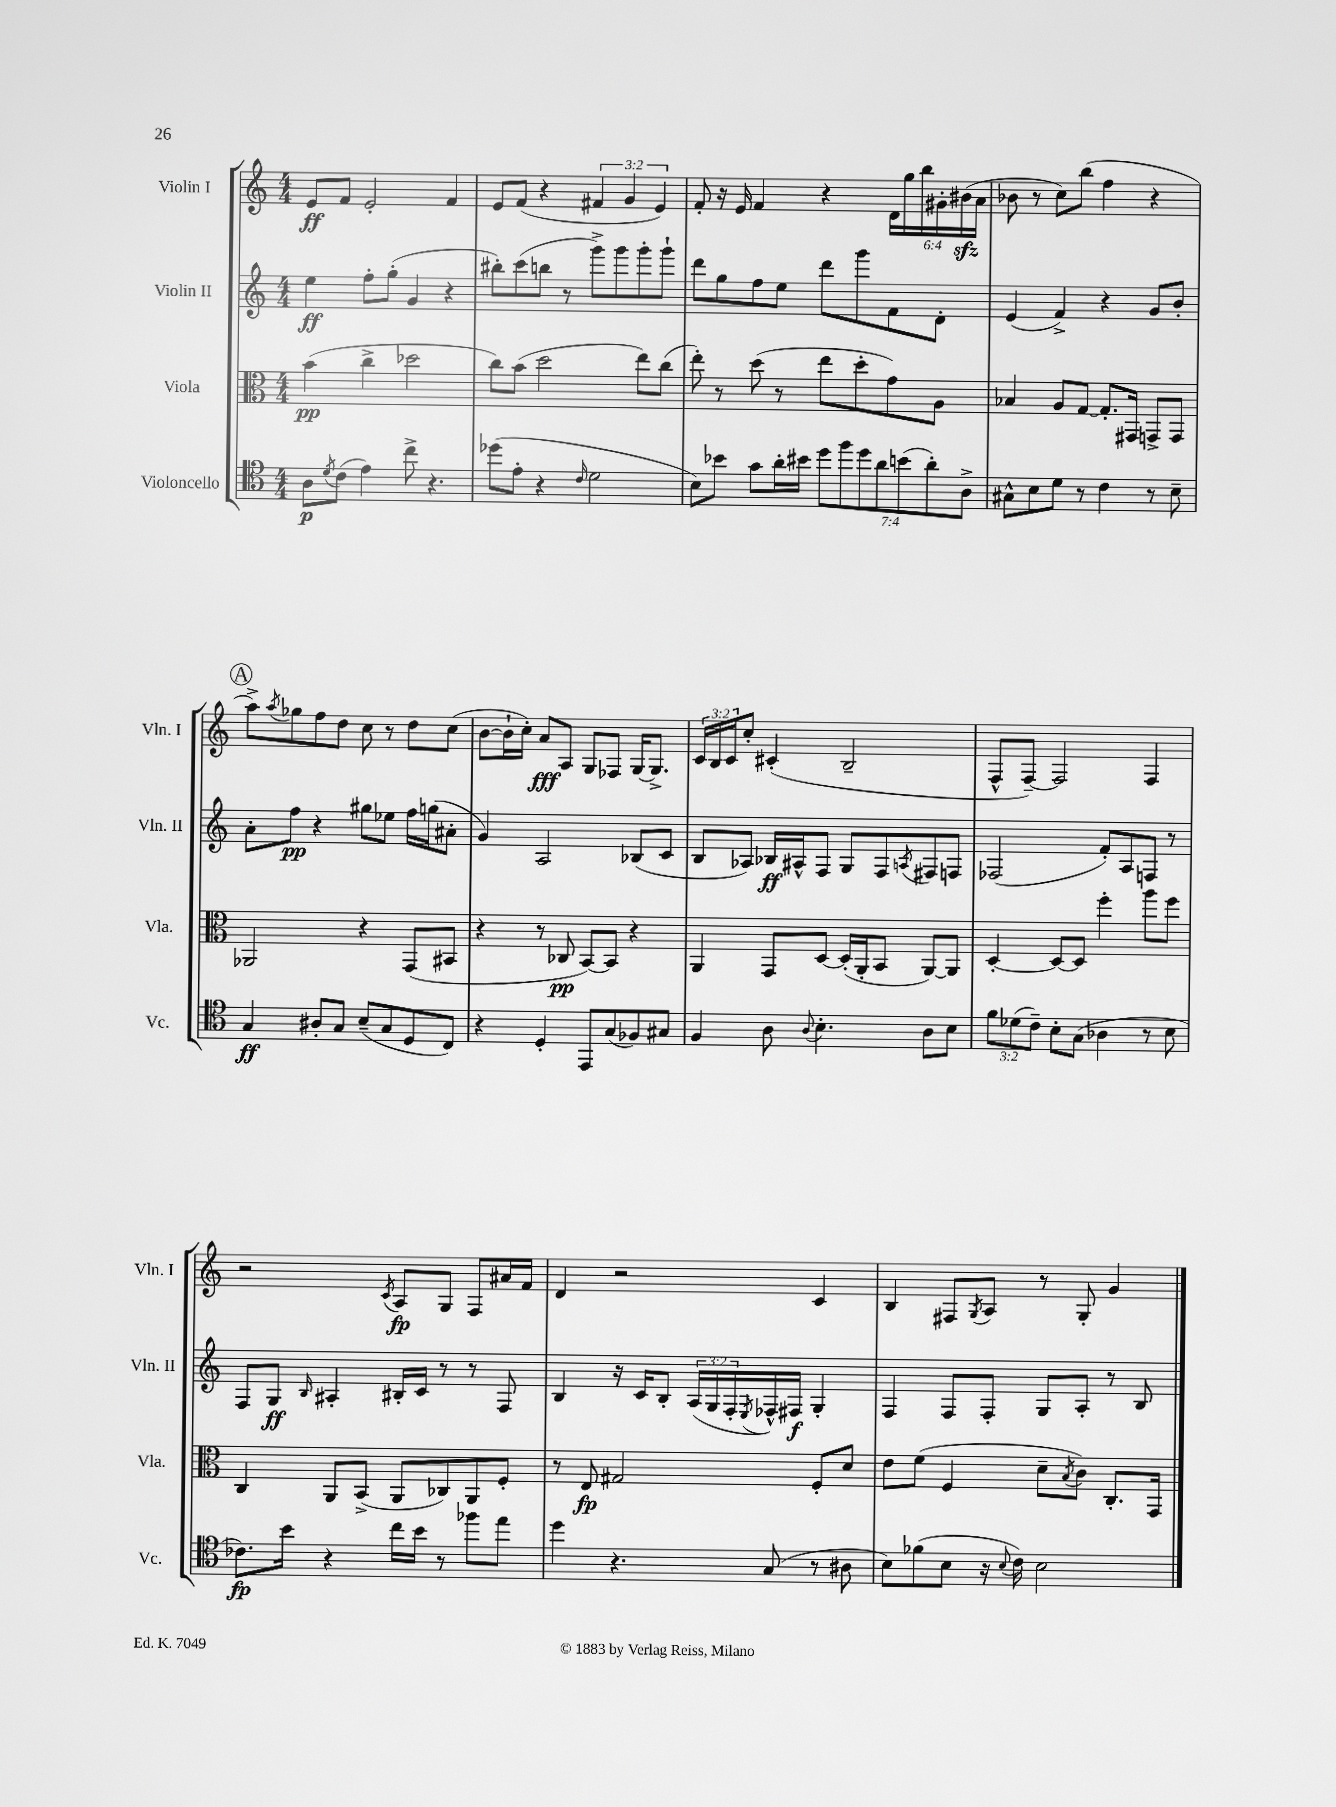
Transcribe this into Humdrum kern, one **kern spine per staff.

**kern	**kern	**kern	**kern
*staff4	*staff3	*staff2	*staff1
*clefC4	*clefC3	*clefG2	*clefG2
*k[]	*k[]	*k[]	*k[]
*M4/4	*M4/4	*M4/4	*M4/4
8A	(4b	4ee	8e
8qd	.	.	.
(8c	.	.	8f
4e)	4cc^	8ff'	2e'
.	.	(8gg'	.
8cc^	2dd-	4g	.
4.r	.	.	.
.	.	4r	4f
=	=	=	=
(8dd-	8cc)	8bb#')	8e
8e'	(8b	(8ccc	(8f
4r	2dd	8bb	4r
.	.	8r	.
16qqc	.	.	.
2d	.	8ggg^)	6f#
.	.	8ggg	.
.	.	.	6g
.	8ee)	8ggg'	.
.	.	.	6e)
.	(8cc	8ggg`	.
=	=	=	=
8B)	8ee')	8ddd	8f'
8b-	8r	8gg	16r
.	.	.	16e
8g	(8dd	8ff	4f
16a'	8r	8ee	.
16b#	.	.	.
14dd	8ee	8ddd	4r
14ff	.	.	.
.	8dd'	8ggg	.
14dd	.	.	.
14a	.	.	.
.	8g)	8f	24d
(14b	.	.	.
.	.	.	24gg
.	.	.	24bb
14a')	.	.	.
.	8A	8d'	24g#'
.	.	.	(24b#
14A^	.	.	.
.	.	.	24a
=	=	=	=
8G#^^	4B-	(4e	8b-
8B	.	.	8r
8d	8A	4f^)	8cc)
8r	[8G	.	(8bb
4c	8.G']	4r	4ff
.	16GG#	.	.
8r	8GG^	8g	4r
8B~	8GG	8b'	.
=	=	=	=
4G	2AA-	8a'	8aa^)
.	.	.	8qaa
.	.	8ff	8gg-
8A#'	.	4r	8ff
8G	.	.	8dd
(8B~	4r	8gg#	8cc
8G	.	8ee-	8r
8D	(8GG	16ff	8dd
.	.	(16gg	.
8C)	8BB#	8a#'	(8cc
=	=	=	=
4r	4r	4g)	[8b
.	.	.	16b`]
.	.	.	16cc')
4D'	8r	2A	8a
.	8C-	.	8A
8EE	[8BB)	.	8G
(8G	8BB]	.	8F-
8F-)	4r	(8B-	[16G
.	.	.	8.G^]
8G#	.	8c	.
=	=	=	=
4F	4AA	8B	24c
.	.	.	24B
.	.	.	24c
.	.	8A-)	8cc'
8A	8GG	16B-	(4c#'
.	.	16A#^^	.
8qqA	.	.	.
4.B'	[8D	8F	.
.	(16D']	8G	2B~
.	16AA'	.	.
.	8BB	8F	.
.	.	8qA	.
8A	[8AA)	8F#	.
8B	8AA]	8F	.
=	=	=	=
12f	[4D'	(2F-	8F^^
(12d-	.	.	.
.	.	.	[8F~)
12c~)	.	.	.
8B'	8D_	.	2F]
(8G	8D]	.	.
4A-	4ff'	8f')	.
.	.	8A	.
8r	8aa	8F	4F
8B	8ff	8r	.
=	=	=	=
8.c-)	4C	8F	2r
.	.	8G	.
16b	.	.	.
.	.	16qqB	.
4r	8AA	4A#'	.
.	(8BB^	.	.
.	.	.	8qc
16cc	8AA	16B#'	8A
16b	.	16c	.
8r	8C-)	8r	8G
8ff-	8AA	8r	8F
8ee	8F'	8F	16a#
.	.	.	16f
=	=	=	=
4dd	8r	4B	4d
.	8E	.	.
4.r	2G#	16r	2r
.	.	16c	.
.	.	8B'	.
.	.	(24A	.
.	.	24G	.
.	.	24F'	.
.	.	8qE	.
(8G	.	16F-^^)	.
.	.	16F#	.
8r	8F'	4G'	4c
8A#	8d	.	.
=	=	=	=
8B)	8e	4F	4B
(8f-	(8f	.	.
8B	4F	8F	8F#
.	.	.	8qG
16r	.	8F'	8A
8qqB	.	.	.
16c)	.	.	.
2B	8d~	8G	8r
.	8qB	.	.
.	8c)	8A'	8G'
.	8.C'	8r	4g
.	.	8B	.
.	16GG	.	.
==	==	==	==
*-	*-	*-	*-
